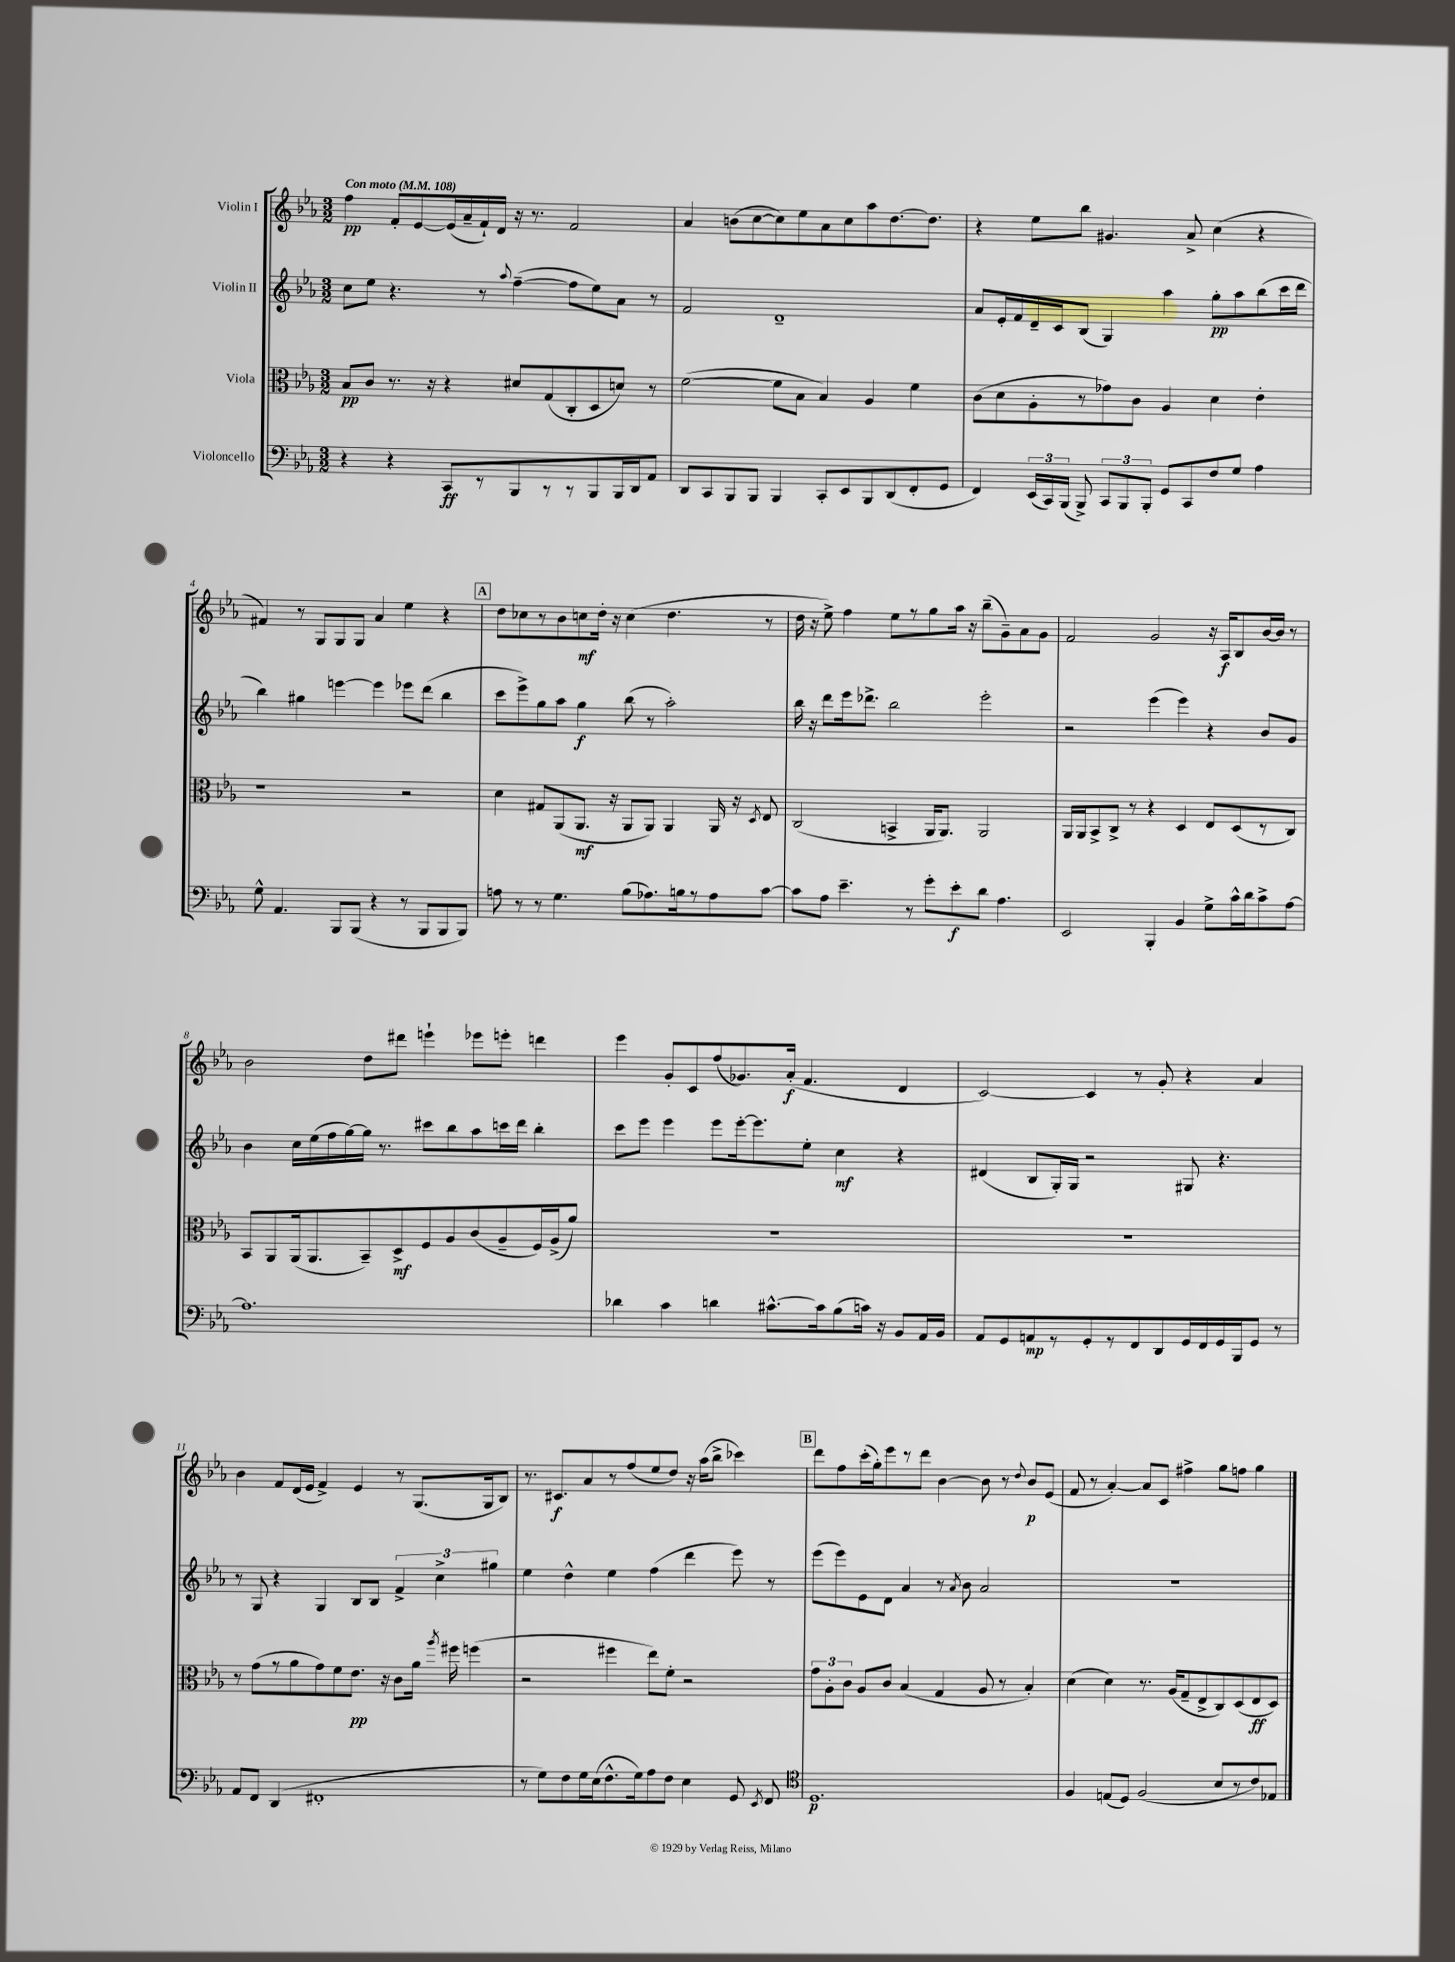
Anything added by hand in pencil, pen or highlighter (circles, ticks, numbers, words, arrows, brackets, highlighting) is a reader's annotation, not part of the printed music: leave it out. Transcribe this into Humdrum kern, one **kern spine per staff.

**kern	**kern	**kern	**kern
*staff4	*staff3	*staff2	*staff1
*clefF4	*clefC3	*clefG2	*clefG2
*k[b-e-a-]	*k[b-e-a-]	*k[b-e-a-]	*k[b-e-a-]
*M3/2	*M3/2	*M3/2	*M3/2
*MM108	*MM108	*MM108	*MM108
4r	8B-	8cc	4ff
.	8c	8ee-	.
4r	8.r	4.r	8f'
.	.	.	[8e-
.	16r	.	.
8CC	4r	.	(16e-]
.	.	.	16a-~
8r	.	8r	16f`)
.	.	.	16d
.	.	8qqaa-	.
8BBB-	8d#	([4ff~	16r
.	.	.	8.r
8r	(8G	.	.
8r	8C'	8ff]	2f
8BBB-	8D	8ee-)	.
16BBB-	8d)	8a-	.
16DD	.	.	.
8AA-	8r	8r	.
=	=	=	=
8DD	([2f	2f	4a-
8CC	.	.	.
8BBB-	.	.	(8b
8BBB-	.	.	[8cc
4BBB-	8f]	1d~	8cc])
.	8B-	.	8ee-
8CC'	4B-)	.	8a-
8EE-	.	.	8cc
8BBB-	4A-	.	8aa-
(8DD	.	.	[8.dd
8FF'	4f	.	.
.	.	.	8.dd]
8GG	.	.	.
=	=	=	=
4FF)	(8c	8a-	4r
.	8d	16e-'	.
.	.	16f	.
(24EE-	8A-'	16d~	8ee-
24CC)	.	.	.
.	.	16c	.
(24BBB-	.	.	.
8BBB-^)	8r	(8B-	8bb-
12CC	8g-)	4G)	4.g#
12BBB-	.	.	.
.	8c	.	.
12BBB-'	.	.	.
8GG	4A-	4aa-	.
8CC	.	.	8a-^
8F	4d	8gg'	(4cc
8G	.	8aa-	.
4A-	4e-'	(8bb-	4r
.	.	16ccc	.
.	.	16ddd	.
=	=	=	=
8G^^	1r	4bb-)	4f#)
4.AA-	.	.	.
.	.	4gg#	8r
.	.	.	8G
8BBB-	.	[4eee	8G
(8BBB-	.	.	8G
4r	.	4eee]	4a-
8r	2r	8eee-	4ee-
8BBB-	.	(8ddd	.
8BBB-	.	4bb-	4r
8BBB-)	.	.	.
=	=	=	=
8A	4d	8ccc	8dd
8r	.	8eee-^)	8cc-
8r	8G#	8gg	8r
4.G	(8AA-	8aa-	8b-
.	8.AA-	4gg	8cc
.	.	.	16dd'
.	16r	.	16r
(8B-	8AA-	(8bb-	(4cc
8.A-)	8AA-)	8r	.
.	4AA-	2aa-')	4.dd
16B	.	.	.
8r	.	.	.
8A-	16AA-	.	.
.	16r	.	.
.	8qD	.	.
[8c	8E-	.	8r
=	=	=	=
8c]	(2C	16bb-	16dd
.	.	16r	16r
8A-	.	8ddd	8ee-^)
4.e-~	.	16eee-	4ff
.	.	8.ddd-^	.
.	4BB^	2bb-	8ee-
8r	.	.	8r
8g'	16AA-	.	8gg
.	8.AA-)	.	.
8e-'	.	.	16aa-
.	.	.	16r
8d	2AA-	2eee-'	(8bb-~
4.A-	.	.	8g~)
.	.	.	8a-
.	.	.	8g
=	=	=	=
2EE-	16AA-	2r	2f
.	16AA-	.	.
.	8BB-^	.	.
.	8C^	.	.
.	8r	.	.
4BBB-'	4r	(4eee-	2g
4BB-	4D	4eee-)	.
8G^	8E-	4r	16r
.	.	.	16A-
16c^^	(8D	.	8B-
16d	.	.	.
8c^	8r	8b-	[16b-
.	.	.	16b-]
[8A-	8C)	8g	8r
=	=	=	=
1.A-]	8BB-	4b-	2b-
.	8AA-	.	.
.	(16AA-	16cc	.
.	8.AA-	(16ee-	.
.	.	16ff	.
.	.	[16gg)	.
.	8BB-~)	16gg]	8dd
.	.	8.r	.
.	8D^	.	8ddd#
.	8F	8ccc#	4eee`
.	8A-	8bb-	.
.	(8c	8aa-	8eee-
.	8A-~	16ccc	8eee'
.	.	16ddd	.
.	16F)	4bb-'	4ddd
.	(16A-^	.	.
.	8a-)	.	.
=	=	=	=
4d-	1.r	8ccc	4eee-
.	.	8eee-	.
4c	.	4eee-	8g'
.	.	.	8c
4d	.	8eee-	(8ff
.	.	[16eee-'	8.g-)
.	.	8.eee-]	.
[8.c#^^	.	.	.
.	.	.	(16a-'
.	.	8ee-'	4.f
16c#]	.	.	.
(8B-	.	4cc	.
16c)	.	.	.
16r	.	.	.
8BB-	.	4r	4d
16AA-	.	.	.
16BB-	.	.	.
=	=	=	=
8AA-	1.r	(4d#	[2c)
8GG	.	.	.
8AA	.	8B-	.
8r	.	16G')	.
.	.	16G	.
8GG'	.	2r	4c]
8r	.	.	.
8FF	.	.	8r
8DD	.	.	8g'
16GG	.	8G#	4r
16FF	.	.	.
16GG	.	4.r	.
16BBB-	.	.	.
8GG	.	.	4a-
8r	.	.	.
=	=	=	=
8AA-	8r	8r	4b-
8FF	(8g	8G	.
(4DD	8r	4r	8f
.	8a-	.	(16d
.	.	.	16e-
1FF#'	8g)	4G	4f^)
.	8f	.	.
.	8.e-	8B-	4e-
.	.	8B-	.
.	16r	.	.
.	8c	6f^	8r
.	16a-	.	(8.G
.	.	6cc^	.
.	8qaa-	.	.
.	16ff#	.	.
.	(4ff	.	.
.	.	.	16G
.	.	6gg#	.
.	.	.	8B-)
=	=	=	=
8r	2r	4ee-	8.r
8G)	.	.	.
.	.	.	8.c#
8F	.	4dd^^	.
16G	.	.	8a-
(16E-	.	.	.
8.F^^	4ff#	4ee-	8r
.	.	.	(8ff
16G)	.	.	.
8A-	8ee-)	(4ff	8ee-
8F	8f'	.	8dd)
4E-	2r	4ddd	16r
.	.	.	(16aa-
.	.	.	8bb-^
8GG	.	8eee-)	4ccc-)
8qEE-	.	.	.
8FF	.	8r	.
=	=	=	=
*clefC4	*	*	*
1.D	12g	(8eee-	8ddd
.	12A-'	.	.
.	.	8eee-)	8ff
.	12c	.	.
.	8A-	8e-	(16ccc'
.	.	.	16gg')
.	8c	8d	8eee-
.	(4B-	4a-	8r
.	.	.	8ddd
.	4G	8r	[4b-
.	.	8qa-	.
.	.	8b-	.
.	8A-	2a-	8b-]
.	8r	.	8r
.	.	.	8qqdd
.	4B-')	.	8b-
.	.	.	(8e-
=	=	=	=
4F	(4d	1.r	8f
.	.	.	8r
(8E	4d)	.	[4a-')
8D)	.	.	.
(2F	8.r	.	8a-]
.	.	.	8c
.	(16A-	.	.
.	8G~	.	4ff#^
.	8E-^	.	.
8B-	8C)	.	8gg
8r	(8D	.	8ff
8c)	8E-	.	4gg
8E-	8D)	.	.
==	==	==	==
*-	*-	*-	*-
